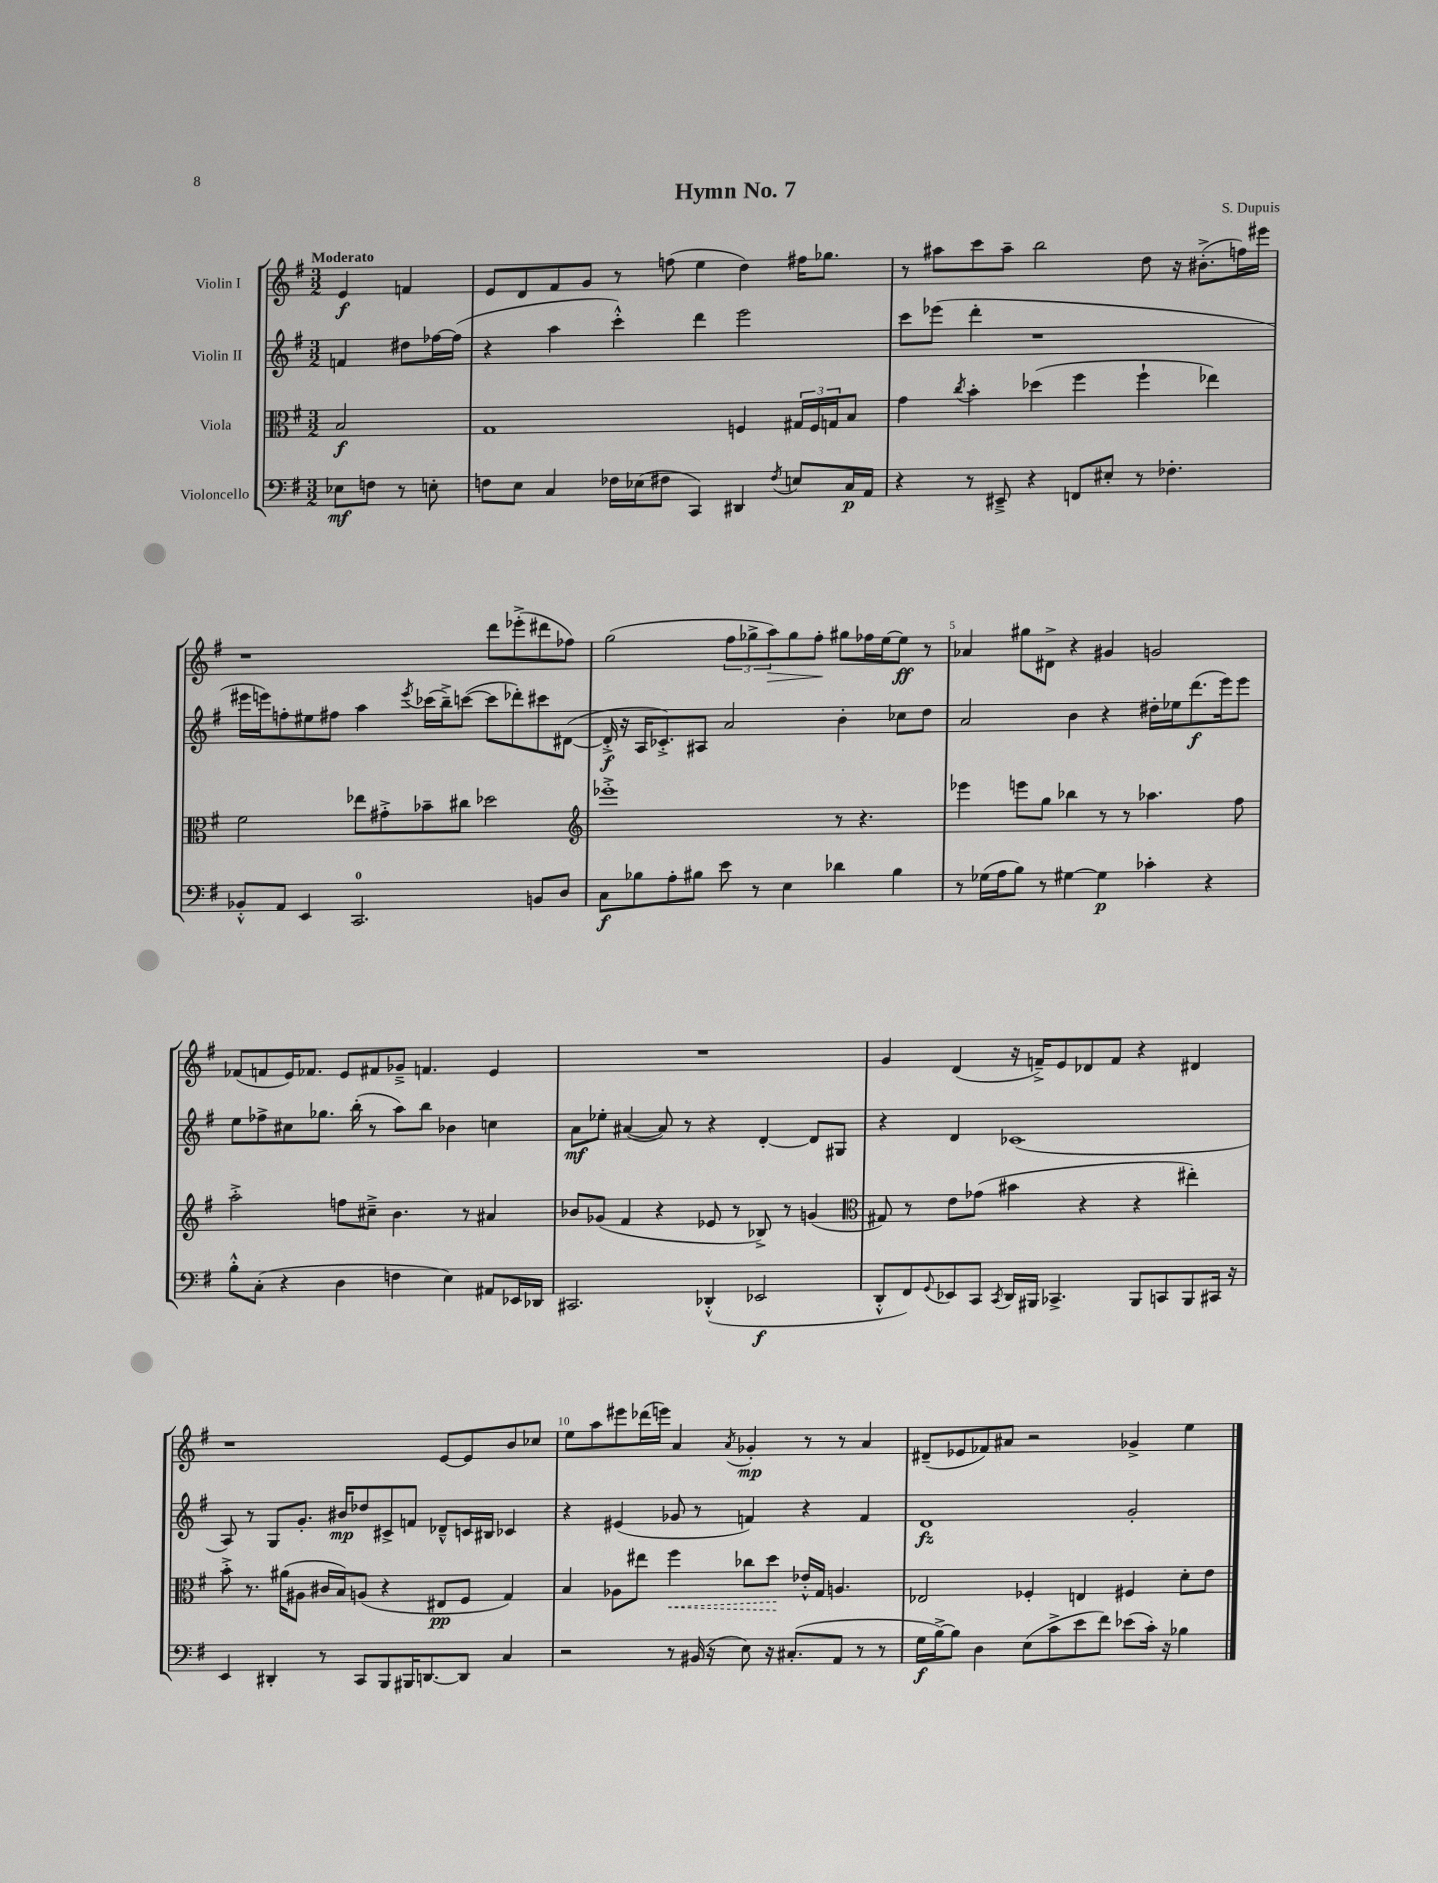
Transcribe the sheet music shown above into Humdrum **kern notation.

**kern	**kern	**kern	**kern
*staff4	*staff3	*staff2	*staff1
*clefF4	*clefC3	*clefG2	*clefG2
*k[f#]	*k[f#]	*k[f#]	*k[f#]
*M3/2	*M3/2	*M3/2	*M3/2
8E-	2B	4f	4e
8F	.	.	.
8r	.	8dd#	4f
8E'	.	[16ff-	.
.	.	(16ff-]	.
=	=	=	=
8F	1G	4r	8e
8E	.	.	8d
4C	.	4aa	8f#
.	.	.	8g
16F-	.	4ccc'^^)	8r
(16E-	.	.	.
8F#	.	.	(8ff
4CC)	.	4ddd	4ee
4DD#	4F	2eee	4dd)
8qF#	.	.	.
8E	24G#	.	16ff#
.	24F	.	.
.	.	.	8.gg-
.	24G	.	.
16C	8B	.	.
16AA	.	.	.
=	=	=	=
4r	4g	8ccc	8r
.	.	(8eee-	8aa#
.	8qcc	.	.
8r	4b'	4ddd'	8ccc
8EE#~^	.	.	8aa#~
4r	(4dd-	1r	2bb
8FF	4ff#	.	.
8E#'	.	.	.
8r	4ff#`	.	8dd
4.F-'	.	.	16r
.	.	.	(8.b#'^
.	4ee-)	.	.
.	.	.	16ff)
.	.	.	16eee#
=	=	=	=
8BB-'^^	2f#	16eee#	1r
.	.	16eee)	.
8AA	.	8ff'	.
4EE	.	8ee#	.
.	.	8ff#	.
2.CC	8ee-	4aa	.
.	8g#'^	.	.
.	.	8qeee	.
.	8b-~	(16ccc-	.
.	.	16bb~^)	.
.	8cc#	([8ccc	.
.	2dd-	8ccc]	8ddd
.	.	8ddd-')	(8eee-'^
8BB	.	8ccc#	8ddd#
8D	.	([8d#	8ff-)
=	=	=	=
*	*clefG2	*	*
8C	1eee-'^	16d#'^]	(2gg
.	.	16r	.
8B-	.	16A	.
.	.	8.c-'^)	.
8A'	.	.	.
8B#	.	8A#	.
8e	.	2a	12ff#
.	.	.	12gg-^
8r	.	.	.
.	.	.	12aa)
4E	.	.	8gg-
.	.	.	8ff#'
4d-	8r	4b'	8gg#
.	4.r	.	16ff-
.	.	.	[16ee
4B#	.	8cc-	8ee]
.	.	8dd	8r
=	=	=	=
8r	4eee-	2a	4a-
(16G-	.	.	.
16A	.	.	.
8B)	8eee	.	8gg#
8r	8gg	.	8d#^
[4G#	4bb-	4b	4r
4G#]	8r	4r	4g#
.	8r	.	.
4c-'	4.aa-	16dd#'	2g
.	.	16ee-	.
.	.	(8.ddd	.
4r	.	.	.
.	.	16eee)	.
.	8ff#	8eee	.
=	=	=	=
8B'^^	2aa'^	8ee	(8f-
(8C'	.	8ff-^	8f
4r	.	8cc#	16e)
.	.	.	8.f-
.	.	8.gg-	.
4D	8ff	.	8e
.	.	(16bb'	.
.	8cc#~^	8r	8f#
4F	4.b	8aa)	8g-~^
.	.	8bb	4.f
4E)	.	4b-	.
.	8r	.	.
8AA#	4a#	4cc	4e
16EE-	.	.	.
16DD-	.	.	.
=	=	=	=
2.CC#	8b-	8a	1.r
.	(8g-	8ee-'	.
.	4f#	([4a#	.
.	4r	8a#])	.
.	.	8r	.
(4DD-'^^	8e-	4r	.
.	8r	.	.
2EE-	8B-^)	[4d'	.
.	8r	.	.
.	(4g	8d]	.
.	.	8G#	.
=	=	=	=
*	*clefC3	*	*
8DD'^^	8G#)	4r	4g
8FF#)	8r	.	.
8qqGG	.	.	.
8EE-	8e	4d	(4d
8CC	(8g-	.	.
8qCC	.	.	.
16DD	4b#	(1c-	16r
16BBB#	.	.	16f~^)
4.CC-^	.	.	8e
.	4r	.	8d-
.	.	.	8f
8BBB#	4r	.	4r
8CC	.	.	.
8BBB#	4ee#')	.	4d#
16CC#	.	.	.
16r	.	.	.
=	=	=	=
4EE	8b'^	8A)	1r
.	8.r	8r	.
4DD#'	.	8G	.
.	(16a#	.	.
.	8A#	8.g'	.
8r	16c#	.	.
.	16B)	16b#	.
8CC	(8A	8dd-	.
8BBB	4r	8c#^	.
16BBB#	.	8f	.
[8.DD	.	.	.
.	8E#	8d-~^^	[8e
8DD]	8F#	16c	8e]
.	.	16B#	.
4C	4G)	4c-	8b
.	.	.	8cc-
=	=	=	=
2r	4B	4r	8ee
.	.	.	8aa
.	8A-	(4e#	8eee#
.	8ee#	.	(16ddd-
.	.	.	16eee)
8r	4ff#	8g-	4a
(16BB#	.	8r	.
16r	.	.	.
.	.	.	8qa
8E)	8cc-	4f)	4g-'
16r	8dd	.	.
(8.C#'	.	.	.
.	16e-'^^	4r	8r
.	16G	.	.
8AA	4.A	.	8r
8r	.	4f	4a
8r	.	.	.
=	=	=	=
16G	2E-	1d	(8d#~
[16B^)	.	.	.
8B]	.	.	8e-
4D	.	.	8f-)
.	.	.	8a#
(8E	4F-'	.	2r
8c^	.	.	.
8e	4E	.	.
8f#)	.	.	.
(8e-	4F#	2g'	4g-^
16c')	.	.	.
16r	.	.	.
4B-	8d'	.	4ee
.	8e	.	.
==	==	==	==
*-	*-	*-	*-
